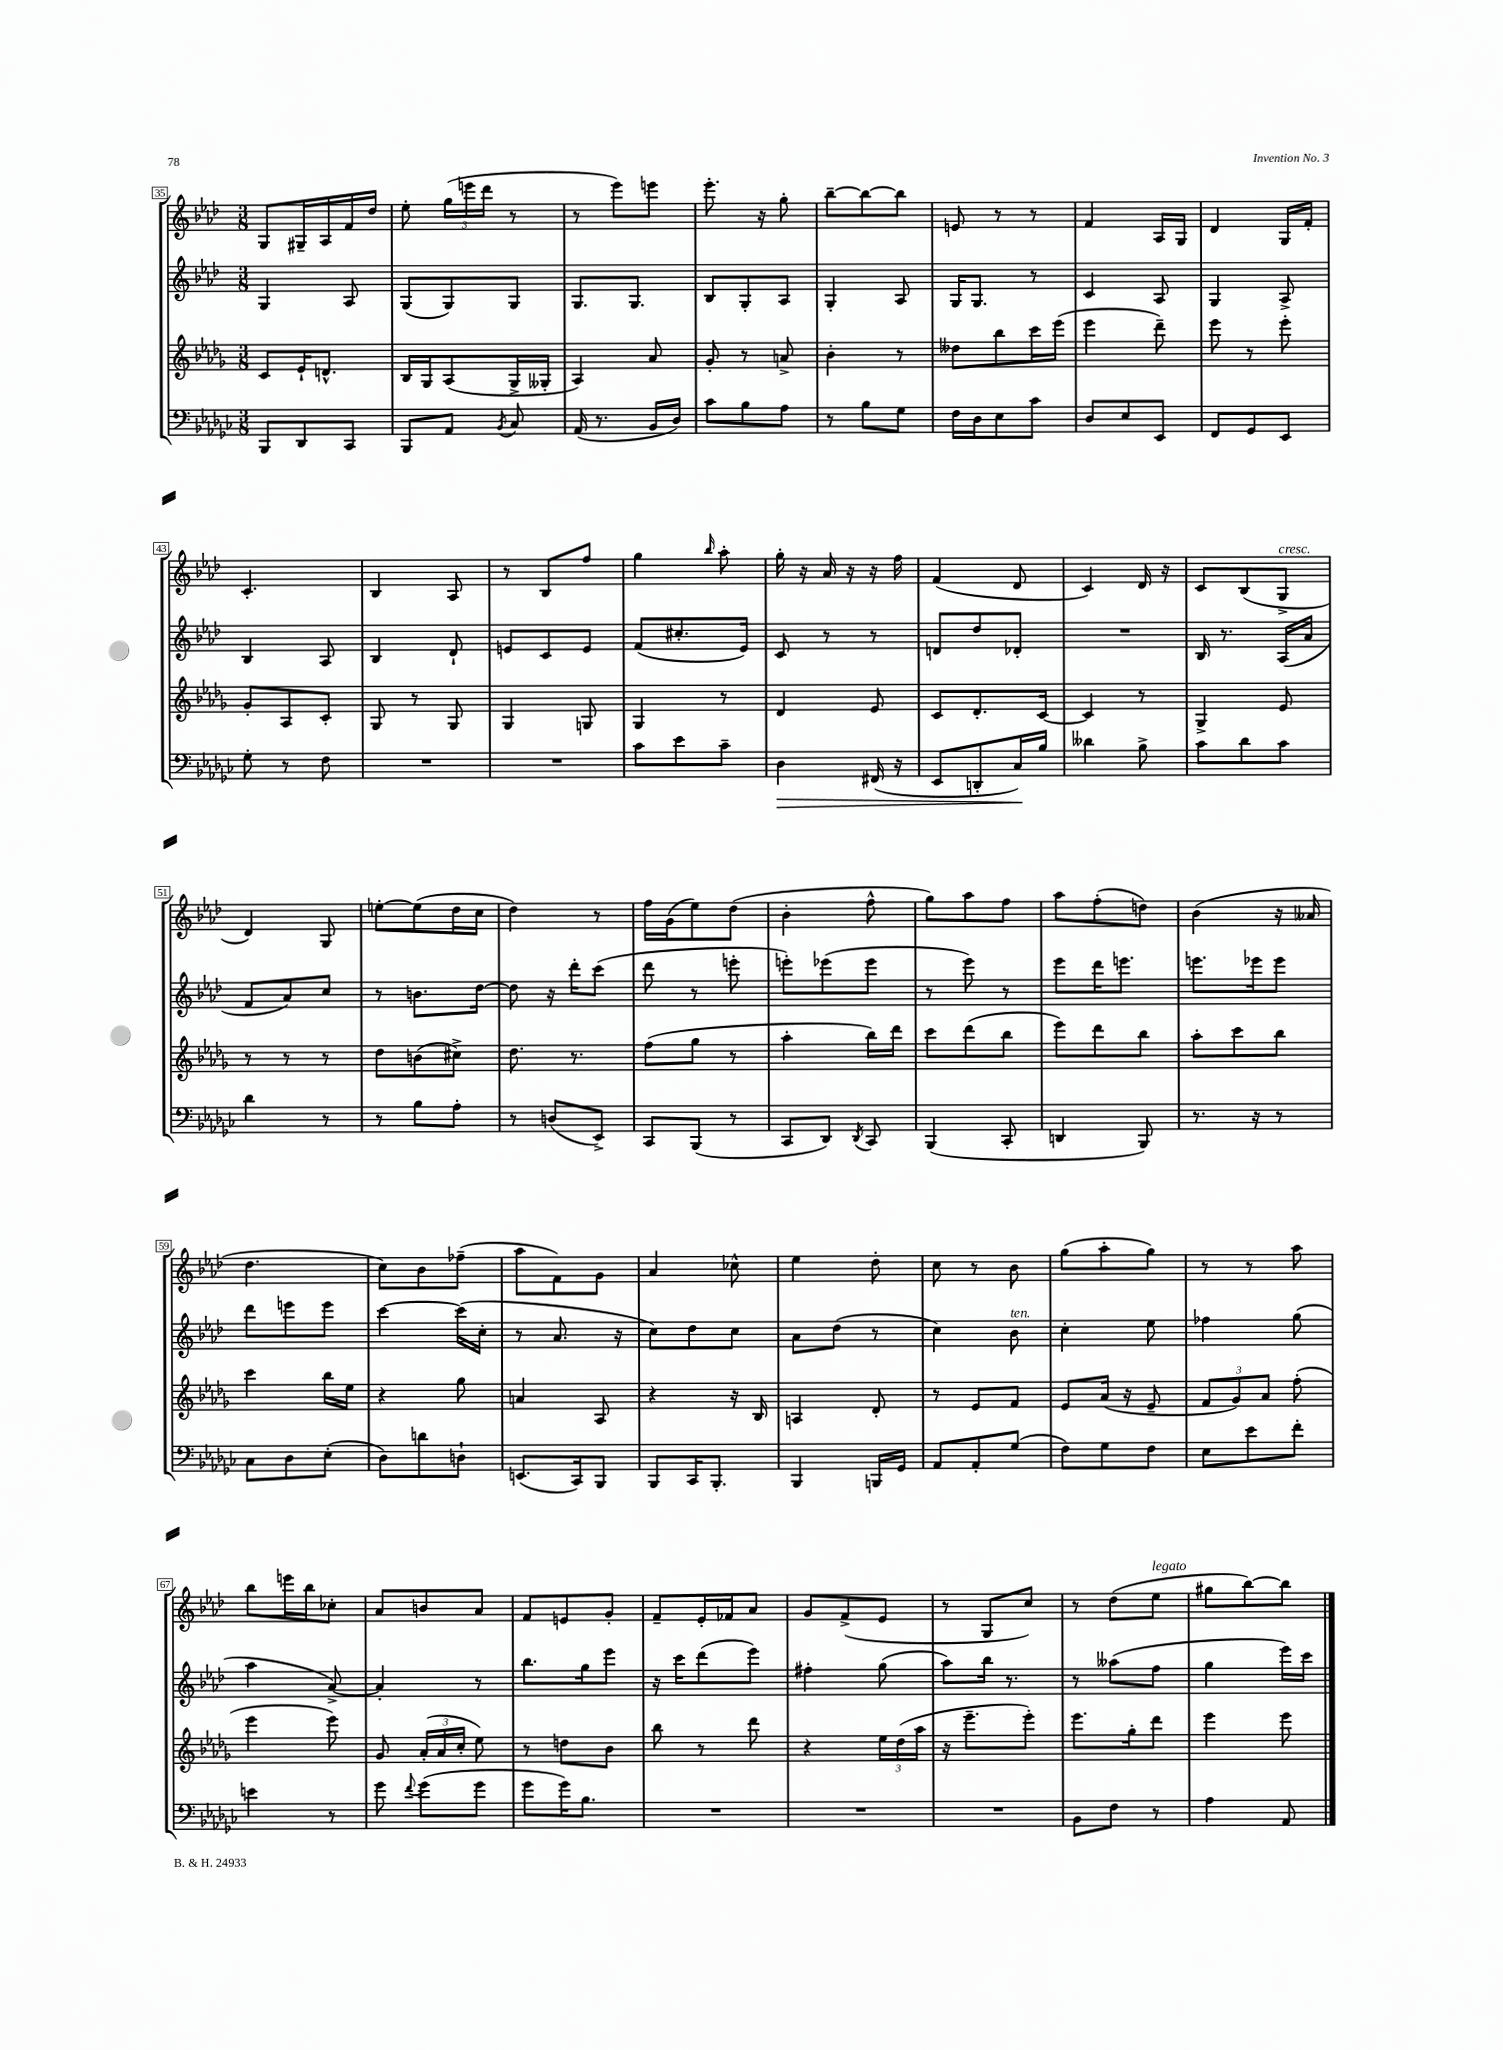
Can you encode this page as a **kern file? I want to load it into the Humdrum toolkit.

**kern	**kern	**kern	**kern
*staff4	*staff3	*staff2	*staff1
*clefF4	*clefG2	*clefG2	*clefG2
*k[b-e-a-d-g-c-]	*k[b-e-a-d-g-]	*k[b-e-a-d-]	*k[b-e-a-d-]
*M3/8	*M3/8	*M3/8	*M3/8
8BBB-/L	8c/L	4G/	8G/L
8DD-/	16e-`/K	.	16G#~/L
.	8.d^^/J	.	16A-/
8CC-/J	.	8A-/	16f/
.	.	.	16dd-/JJ
=	=	=	=
8BBB-/L	16B-/LL	(8G/L	8ee-'\
.	16G-/J	.	.
8AA-/J	(8A-/	8G/)	(24gg\LL
.	.	.	24eee\
.	.	.	24ddd-\JJ
8qBB-/	.	.	.
8C-/	16G-^/L	8G/J	8r
.	16G--'/JJ	.	.
=	=	=	=
(16AA-/	4A-/)	8.G/L	8r
8.r	.	.	.
.	.	.	8eee-\L)
.	.	8.G/J	.
16BB-/LL	8a-/	.	8eee\J
16D-/JJ)	.	.	.
=	=	=	=
8c-\L	8g-'/	8B-/L	8.eee-'\
8B-\	8r	8G'/	.
.	.	.	16r
8A-\J	8a^/	8A-/J	8gg'\
=	=	=	=
8r	4b-'\	4G'/	[8bb-~\L
8B-\L	.	.	8bb-\_
8G-\J	8r	8A-/	8bb-\]J
=	=	=	=
16F\LL	8dd--\L	16G/LK	8e/
16D-\J	.	8.G/J	.
8E-\	8bb-\	.	8r
8c-\J	16ccc\L	8r	8r
.	(16eee-\JJ	.	.
=	=	=	=
8D-/L	4eee-\	4c/	4f/
8E-/	.	.	.
8EE-/J	8ddd-~\)	8A-/	16A-/LL
.	.	.	16G/JJ
=	=	=	=
8FF/L	8eee-\	4G/	4d-/
8GG-/	8r	.	.
8EE-/J	8eee-'\	8A-^/	16G/LL
.	.	.	16f'/JJ
=	=	=	=
8G-'\	8g-'/L	4B-/	4.c'/
8r	8A-/	.	.
8F\	8c'/J	8A-/	.
=	=	=	=
4.r	8G-/	4B-/	4B-/
.	8r	.	.
.	8G-/	8d-`/	8A-/
=	=	=	=
4.r	4G-/	8e/L	8r
.	.	8c/	8B-/L
.	8G/	8e/J	8ff/J
=	=	=	=
8c-\L	4G-/	(8f/L	4gg\
8e-\	.	8.cc#'/	.
.	.	.	16qqbb-/
8c-~\J	8r	.	8aa-'\
.	.	16e-/Jk)	.
=	=	=	=
4D-\	4d-/	8c/	16gg'\
.	.	.	16r
.	.	8r	16a-/
.	.	.	16r
(16FF#/	8e-/	8r	16r
16r	.	.	16ff\
=	=	=	=
8EE-/L	8c/L	8d/L	(4f/
8DD'/	8.d-'/	8dd-/	.
16C-/L)	.	8d-'/J	8d-/
16B-/JJ	[16c/Jk	.	.
=	=	=	=
4d--\	4c/]	4.r	4c/)
8B-^\	8r	.	16d-/
.	.	.	16r
=	=	=	=
8c-\L	4G-^/	16B-/	8c/L
.	.	8.r	.
8d-\	.	.	(8B-/
8c-\J	8e-/	(16A-/LL	8G^/J
.	.	16a-/JJ	.
=	=	=	=
4d-\	8r	8f/L	4d-/)
.	8r	8a-/)	.
8r	8r	8cc/J	8G/
=	=	=	=
8r	8dd-\L	8r	[8ee'\L
8B-\L	(8b\	8.b\L	(8ee\]
8A-'\J	8cc#^\J)	.	16dd-\L
.	.	[16dd-\Jk	16cc\JJ
=	=	=	=
8r	8.dd-\	8dd-\]	4dd-\)
(8D/L	.	16r	.
.	8.r	16ddd-'\LK	.
8EE-^/J)	.	(8ccc\J	8r
=	=	=	=
8CC-/L	(8ff\L	8ddd-\	16ff\LL
.	.	.	(16g\J
(8BBB-/J	8gg-\J	8r	8ee-\)
8r	8r	8eee'\	(8dd-\J
=	=	=	=
8CC-/L	4aa-'\	8eee'\L)	4b-'\
8DD-/J)	.	(8eee-\	.
8qDD-/	.	.	.
8CC-/	16bb-\LL)	8eee-\J	8ff^^\
.	16ddd-\JJ	.	.
=	=	=	=
(4BBB-/	8ccc\L	8r	8gg\L)
.	(8ddd-\	8eee-\)	8aa-\
8CC-'/	8bb-\J	8r	8ff\J
=	=	=	=
4DD/	8eee-\L)	8eee-\L	8aa-\L
.	8ddd-\	16ddd-\K	(8ff'\
.	.	8.eee\J	.
8BBB-/)	8bb-\J	.	8dd\J)
=	=	=	=
8.r	8aa-'\L	8.eee\L	(4b-\
.	8ccc\	.	.
16r	.	16eee-\k	.
8r	8bb-\J	8eee-\J	16r
.	.	.	16a--/
=	=	=	=
8C-\L	4ccc\	8ddd-\L	4.dd-\
8D-\	.	8eee\	.
(8E-'\J	16bb-\LL	8eee\J	.
.	16ee-\JJ	.	.
=	=	=	=
8D-\L)	4r	[4ccc\	8cc\L)
8d\	.	.	8b-\
8D`\J	8gg-\	(16ccc\]LL	(8ff-~\J
.	.	16cc'\JJ	.
=	=	=	=
(8.EE/L	4a/	8r	8aa-\L
.	.	8.a-/	8f\)
16CC-/k)	.	.	.
8BBB-/J	8A-/	.	8g\J
.	.	16r	.
=	=	=	=
8BBB-/L	4r	8cc\L)	4a-/
16CC-/K	.	8dd-\	.
8.BBB-'/J	.	.	.
.	16r	8cc\J	8cc-^^\
.	16B-/	.	.
=	=	=	=
4BBB-/	4A/	8a-\L	4ee-\
.	.	(8dd-\J	.
16BBB/LL	8d-'/	8r	8dd-'\
16GG-/JJ	.	.	.
=	=	=	=
8AA-/L	8r	4cc\)	8cc\
8AA-'/	8e-/L	.	8r
(8G-/J	8f/J	8b-\	8b-\
=	=	=	=
8F\L)	8e-/L	4cc'\	(8gg\L
8G-\	(16a-/Jk	.	8aa-'\
.	16r	.	.
8F\J	8e-~/	8ee-\	8gg\J)
=	=	=	=
8E-\L	12f/L	4ff-\	8r
.	12g-/)	.	.
8e-\	.	.	8r
.	12a-/J	.	.
8f'\J	(8ff'\	(8gg\	8aa-\
=	=	=	=
4e\	4eee-\	4aa-\	8bb-\L
.	.	.	16eee\L
.	.	.	16bb-\J
8r	8eee-\)	[8a-^/)	8cc-'\J
=	=	=	=
8g-\	8g-/	4a-'/]	8a-/L
8qqf/	.	.	.
(8g-\L	(24a-'/LL	.	8b/
.	24a-/	.	.
.	24cc'/JJ	.	.
8g-\J	8ee-\)	8r	8a-/J
=	=	=	=
8g-\L	8r	8.bb-\L	8f/L
16g-\K)	8dd\L	.	8e/
8.B-\J	.	16gg\k	.
.	8b-\J	8eee-\J	8g'/J
=	=	=	=
4.r	8bb-\	16r	8f~/L
.	.	16ccc\LK	.
.	8r	(8ddd-\	16e-'/L
.	.	.	16f-/J
.	8ddd-\	8eee-\J)	8a-/J
=	=	=	=
4.r	4r	4ff#'\	8g/L
.	.	.	(8f^/
.	24ee-\LL	(8gg\	8e-/J
.	(24dd-\	.	.
.	24aa-\JJ	.	.
=	=	=	=
4.r	16r	8aa-\L)	8r
.	8.eee-~\L	.	.
.	.	16bb-\Jk	8G/L
.	.	8.r	.
.	8eee-'\J)	.	8cc/J)
=	=	=	=
8BB-\L	8.eee-\L	8r	8r
8F\J	.	(8aa--\L	(8dd-\L
.	16gg-'\k	.	.
8r	8ddd-\J	8ff\J	8ee-\J
=	=	=	=
4A-\	4eee-\	4gg\	8gg#\L
.	.	.	[8bb-\)
8AA-/	8eee-\	16eee-\LL)	8bb-\]J
.	.	16ccc\JJ	.
==	==	==	==
*-	*-	*-	*-
